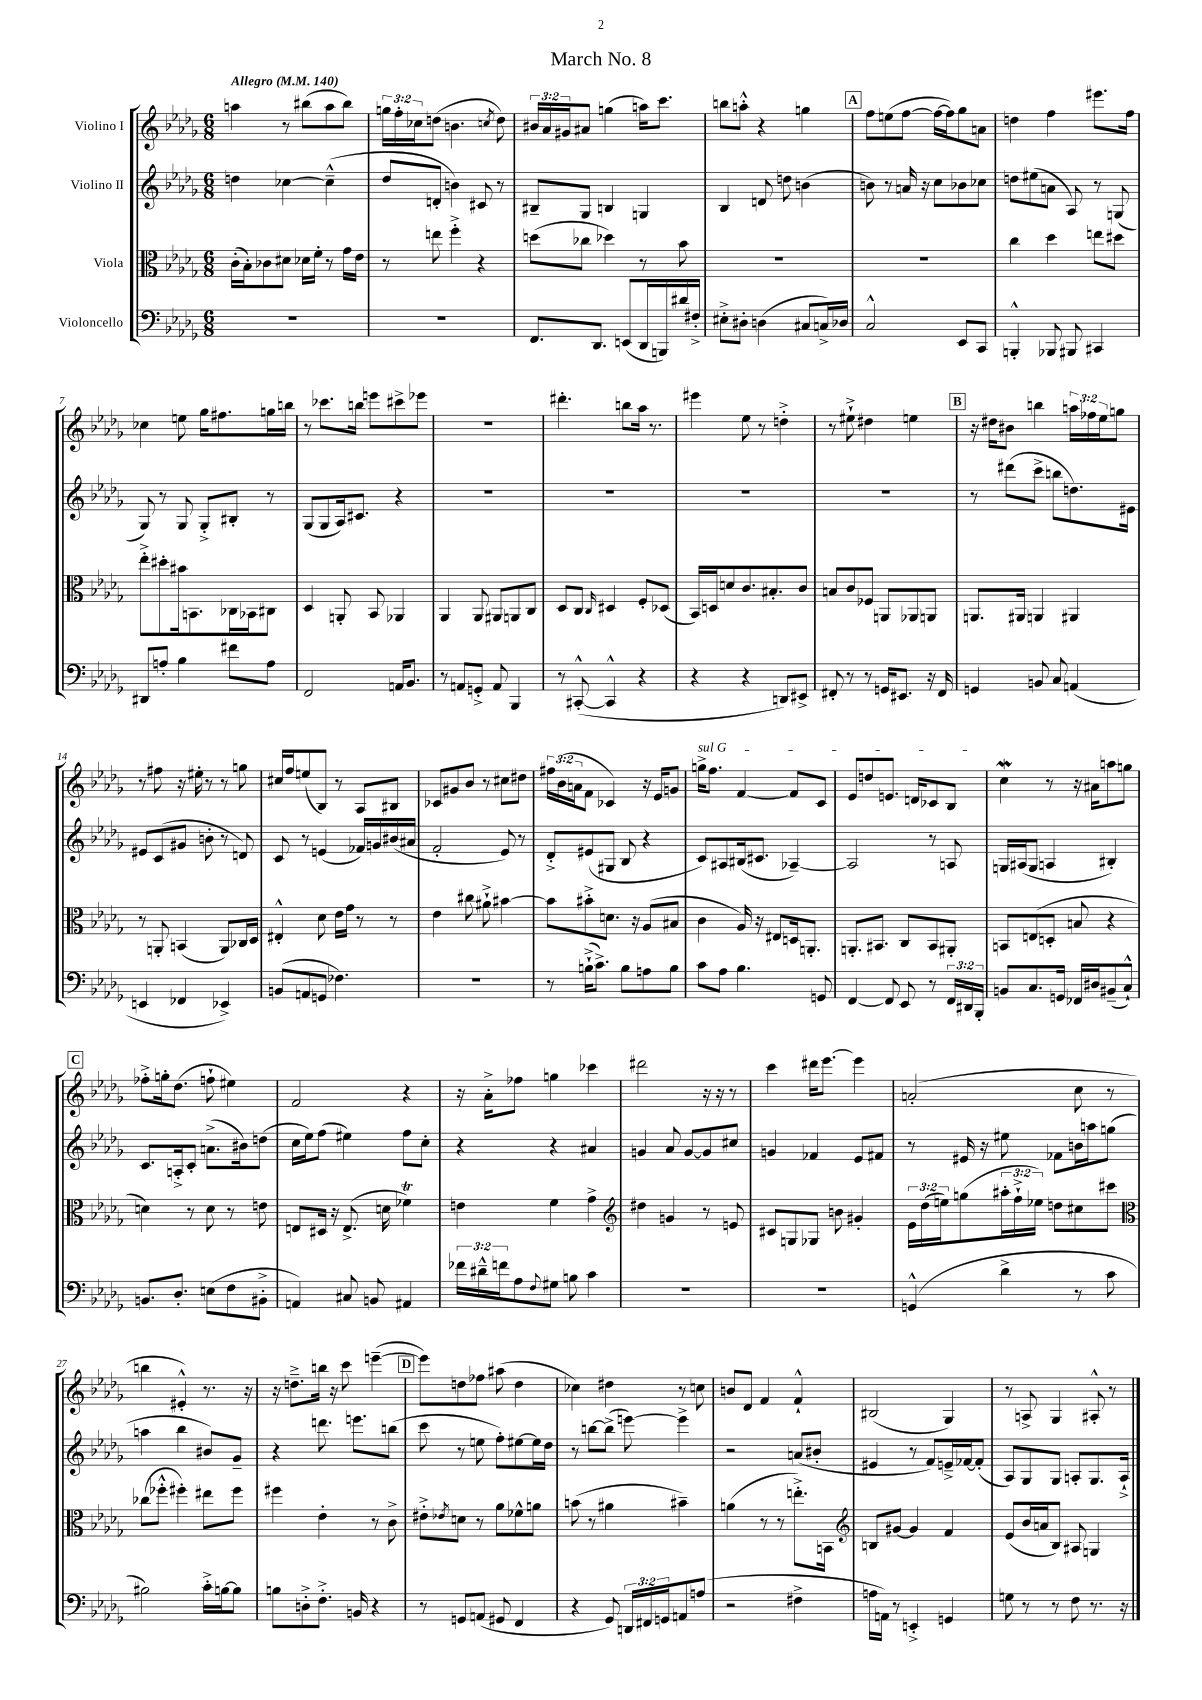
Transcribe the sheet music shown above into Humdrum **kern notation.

**kern	**kern	**kern	**kern
*staff4	*staff3	*staff2	*staff1
*clefF4	*clefC3	*clefG2	*clefG2
*k[b-e-a-d-g-]	*k[b-e-a-d-g-]	*k[b-e-a-d-g-]	*k[b-e-a-d-g-]
*M6/8	*M6/8	*M6/8	*M6/8
*MM140	*MM140	*MM140	*MM140
2.r	(16c'	4dd	4aa
.	16B-')	.	.
.	8c-	.	.
.	8d#	[4cc-	8r
.	16d-	.	(8bb#
.	16f'	.	.
.	8r	(4cc-~^^]	8aa
.	16g-	.	8bb#)
.	16e-	.	.
=	=	=	=
2.r	8r	8dd-	24gg
.	.	.	24ff'
.	.	.	24cc-
.	8ee	8d'	(8dd
.	4ff'^	4b)	4.b
.	4r	8c#	.
.	.	.	8qcc
.	.	8r	8dd)
=	=	=	=
8.FF	(8dd	8B#~	24b#
.	.	.	24a-
.	.	.	24g#
.	8cc-	8G-	8a#
8.DD-	.	.	.
.	4dd-)	4B	(4gg
(8EE	.	.	.
16DD-	8r	4G	16aa)
16BBB)	.	.	8.ccc
16d#	8b-	.	.
16F#'^	.	.	.
=	=	=	=
8E#'^	2.r	4B-	8bb
8D#'	.	.	8aa'^^
(4D	.	8d	4r
.	.	8dd	.
8C#	.	(4b	4gg
16C^)	.	.	.
16D-	.	.	.
=	=	=	=
2C^^	2.r	8b)	8ff
.	.	8r	(8ee
.	.	16a	[8ff
.	.	16r	.
.	.	8cc	16ff_
.	.	.	16ff])
8EE-	.	8b-	8gg-
8CC	.	8cc-	8a
=	=	=	=
4BBB'^^	4cc	8dd	4dd
.	.	(8ee#	.
8BBB-	4dd-	8a	4ff
8BBB#	.	8A-)	.
4CC#	8ee	8r	8.eee#
.	8dd#	(8G	.
.	.	.	16ff
=	=	=	=
8DD#	8ee-'^	8G-)	4cc-
8A'	8dd#'	8r	.
4B-	16b#	8G-	8ee
.	8.BB	.	.
.	.	8G-'^	16gg-
.	.	.	8.ff#
8f#	16C-	8B#'	.
.	16BB-	.	.
8A	8C#	8r	16gg
.	.	.	16bb
=	=	=	=
2FF	4D-	(8G-	8r
.	.	8G-	8.ccc-
.	8AA'	16A-)	.
.	.	8.c#	16bb
.	8BB-	.	8eee
16AA	4AA-	4r	8ccc#^
8.BB-	.	.	.
.	.	.	8eee-
=	=	=	=
8r	4AA-	2.r	2.r
8AA	.	.	.
8GG'^	8AA-	.	.
8AA	8AA#	.	.
4BBB-	8AA	.	.
.	8C	.	.
=	=	=	=
8r	8D-	2.r	4.ddd#'
([8CC#'^^	8C	.	.
.	16qqC	.	.
4CC#^^]	4D#	.	.
.	.	.	8bb
4r	8F'	.	16aa-
.	.	.	8.r
.	(8D-	.	.
=	=	=	=
4r	16BB-)	2.r	4eee#
.	16D	.	.
.	8d	.	.
4r	8.c	.	8ee-
.	.	.	8r
.	8.B#'	.	.
8DD)	.	.	4dd'^
8EE#^	8c	.	.
=	=	=	=
8FF#'	8B	2.r	8r
8r	8c	.	8ee#`^
8r	8F-	.	4dd#
16GG	8AA	.	.
8.EE#	.	.	.
.	8AA-	.	4ee
16r	8AA	.	.
16FF#	.	.	.
=	=	=	=
4GG	8.AA	8r	16r
.	.	.	16dd#
.	.	(8ddd#	8b#
.	16AA#	.	.
8BB	4AA	8ccc^	4bb
8C	.	8bb	.
(4AA	4AA#	8.dd)	24aa
.	.	.	24ff-
.	.	.	24ee-
.	.	.	8gg
.	.	16e#	.
=	=	=	=
4EE	8r	8e#	8r
.	8AA'	(8c	8ff#
4FF-	(4BB	8g#	16r
.	.	.	16ee#'
.	.	8b'	8r
4EE-^)	8AA)	8r	8r
.	16C-	8d)	8gg
.	16D-	.	.
=	=	=	=
(8BB	4E#'^^	8c	16cc#
.	.	.	16ff
8AA	.	8r	(8ee
8GG	8d-	(4e	8B-)
4.F-)	16e-	.	8r
.	16g-	.	.
.	8r	16f-)	8A-
.	.	16g	.
.	8r	(16b#	8B#
.	.	16a#	.
=	=	=	=
2.r	4e-	2f'	8c-
.	.	.	8g#
.	8cc#	.	8b-
.	8a#`^	.	8r
.	[4b#	8e-)	8cc#
.	.	8r	8dd#
=	=	=	=
8r	8b#]	8d-'^	24ff#
.	.	.	(24b-
.	.	.	24a
(16B`^	8b#'^	(8e#	8f
8.c^)	.	.	.
.	8.d	8G#	4c-)
8B	.	8B-	.
.	16r	.	.
8A	(8A-	4r	16r
.	.	.	16e-
8B	8B#	.	8g
=	=	=	=
8c	4c	8c)	16gg^
.	.	.	8.ff
8A-	.	8A#	.
4.B-	16A-)	(16B#	[4f
.	16r	8.c#	.
.	8E#	.	.
.	16D	[4A-~)	8f]
.	8.AA'	.	.
8GG	.	.	8c
=	=	=	=
[4FF	8.AA'	2A-]	8e-
.	.	.	8dd
.	8.BB#	.	.
8FF]	.	.	8.e
8EE-	8C	.	.
.	.	.	16d
8r	8BB#	8r	8c-
24FF	8AA#'	8A	8B-
24DD#	.	.	.
24BBB-'	.	.	.
=	=	=	=
8BB	8BB	16G	4cc
.	.	(16A#	.
8.C	(8E	8G	.
.	8D'	4A	8r
16GG	.	.	.
16FF-	8B	.	16r
16D#	.	.	16a#
(8BB#~	4r	4B#')	8aa
8C`^^)	.	.	8gg
=	=	=	=
8.BB	4d)	8.c	8ff-'^
.	.	.	16gg'
8.D-'	.	16A'^	(8.dd-
.	8r	8c'	.
(8E	8d	(8.a^	8ff`
8F	8r	.	4ee#)
.	.	16b#)	.
8BB#'^	8e	(8dd	.
=	=	=	=
4AA)	8E	16cc	2f
.	.	16ee-)	.
.	16D#	(8ff	.
.	16r	.	.
8C#	(8.E^	4ee#)	.
8BB	.	.	.
.	16d	.	.
4AA#	4f-)	8ff	4r
.	.	8cc'	.
=	=	=	=
24f-	4e	4r	16r
24d#~^^	.	.	.
.	.	.	16a-'^
24f	.	.	.
8A-	.	.	8ff-
8qqF	.	.	.
8G#	4f	4r	4gg
8B	.	.	.
4c	4g-^	4a#	4ccc-
=	=	=	=
*	*clefG2	*	*
2.r	4dd#	4g	2ddd#
.	4g	8a-	.
.	.	[8g	.
.	8r	8g]	16r
.	.	.	16r
.	8e	8cc#	8r
=	=	=	=
2.r	8c#	4g	4ccc
.	8G	.	.
.	8G-	4f-	16ddd#
.	.	.	[8.eee-
.	8b	.	.
.	4g#'	8e-	4eee-]
.	.	8f#	.
=	=	=	=
(4GG^^	24e-	8r	(2a'
.	(24dd-	.	.
.	24ee)	.	.
.	(8gg	16e#	.
.	.	16r	.
4d-^	24aa#'	8ee#	.
.	24ff`^	.	.
.	24ee-)	.	.
.	8dd	8f-	.
8r	8cc#	16b	8cc
.	.	16aa	.
8c	8ccc#	(8gg	8r
=	=	=	=
*	*clefC3	*	*
2B#)	(8cc-	4aa	4bb
.	8ff-'^^	.	.
.	4ff#')	4bb-	4e#'^^)
16c'^	8ee#	8b#)	8.r
[16B	.	.	.
8B]	8ff#	8g-~	.
.	.	.	16r
=	=	=	=
8B	4ff#	4r	16r
.	.	.	8.dd~^
8D'^	.	.	.
8.F'^	4e-'	8.ddd	16bb
.	.	.	16r
.	.	.	8ccc
16BB	.	8.eee	.
4r	8r	.	([4eee~
.	8c^	(8bb	.
=	=	=	=
8r	8e#'^	8ccc	8eee])
.	8qe-	.	.
8GG	8d	8r	8dd
(8AA	8r	8ee	8ff-
8GG#	8a-	8ff')	(8aa#
4FF	8f-^^	[8ee#	4dd
.	8a	16ee#]	.
.	.	16dd-	.
=	=	=	=
4r	(8b	8r	4cc-)
.	8r	[8bb	.
8GG-)	4a#	(8bb^]	4dd#
24DD	.	[8eee)	.
24FF#	.	.	.
24GG	.	.	.
8AA	4b#~)	4eee^]	8r
(8A	.	.	8cc
=	=	=	=
2r	(4a	2r	8b
.	.	.	8d-
.	8r	.	4f
.	8r	.	.
4F#^	8.ee'^)	(8a	4f`^^
.	.	8b#'	.
.	16BB	.	.
=	=	=	=
*	*clefG2	*	*
16A	8B	4e#	(2B#
16AA)	.	.	.
8r	[8g#	.	.
4EE'^	4g#]	8r	.
.	.	8f)	.
4GG	4f	16e~^	4G-)
.	.	[16f-	.
.	.	(8f-']	.
=	=	=	=
8G	(8e-	8A-)	8r
8r	16b-	8G-	8A^
.	16a	.	.
8r	8B-)	8G-	4G-
8F	8A#	8A'	.
8.r	4G	8.G-	8A#'^^
.	.	.	8r
16r	.	16A`^	.
==	==	==	==
*-	*-	*-	*-
